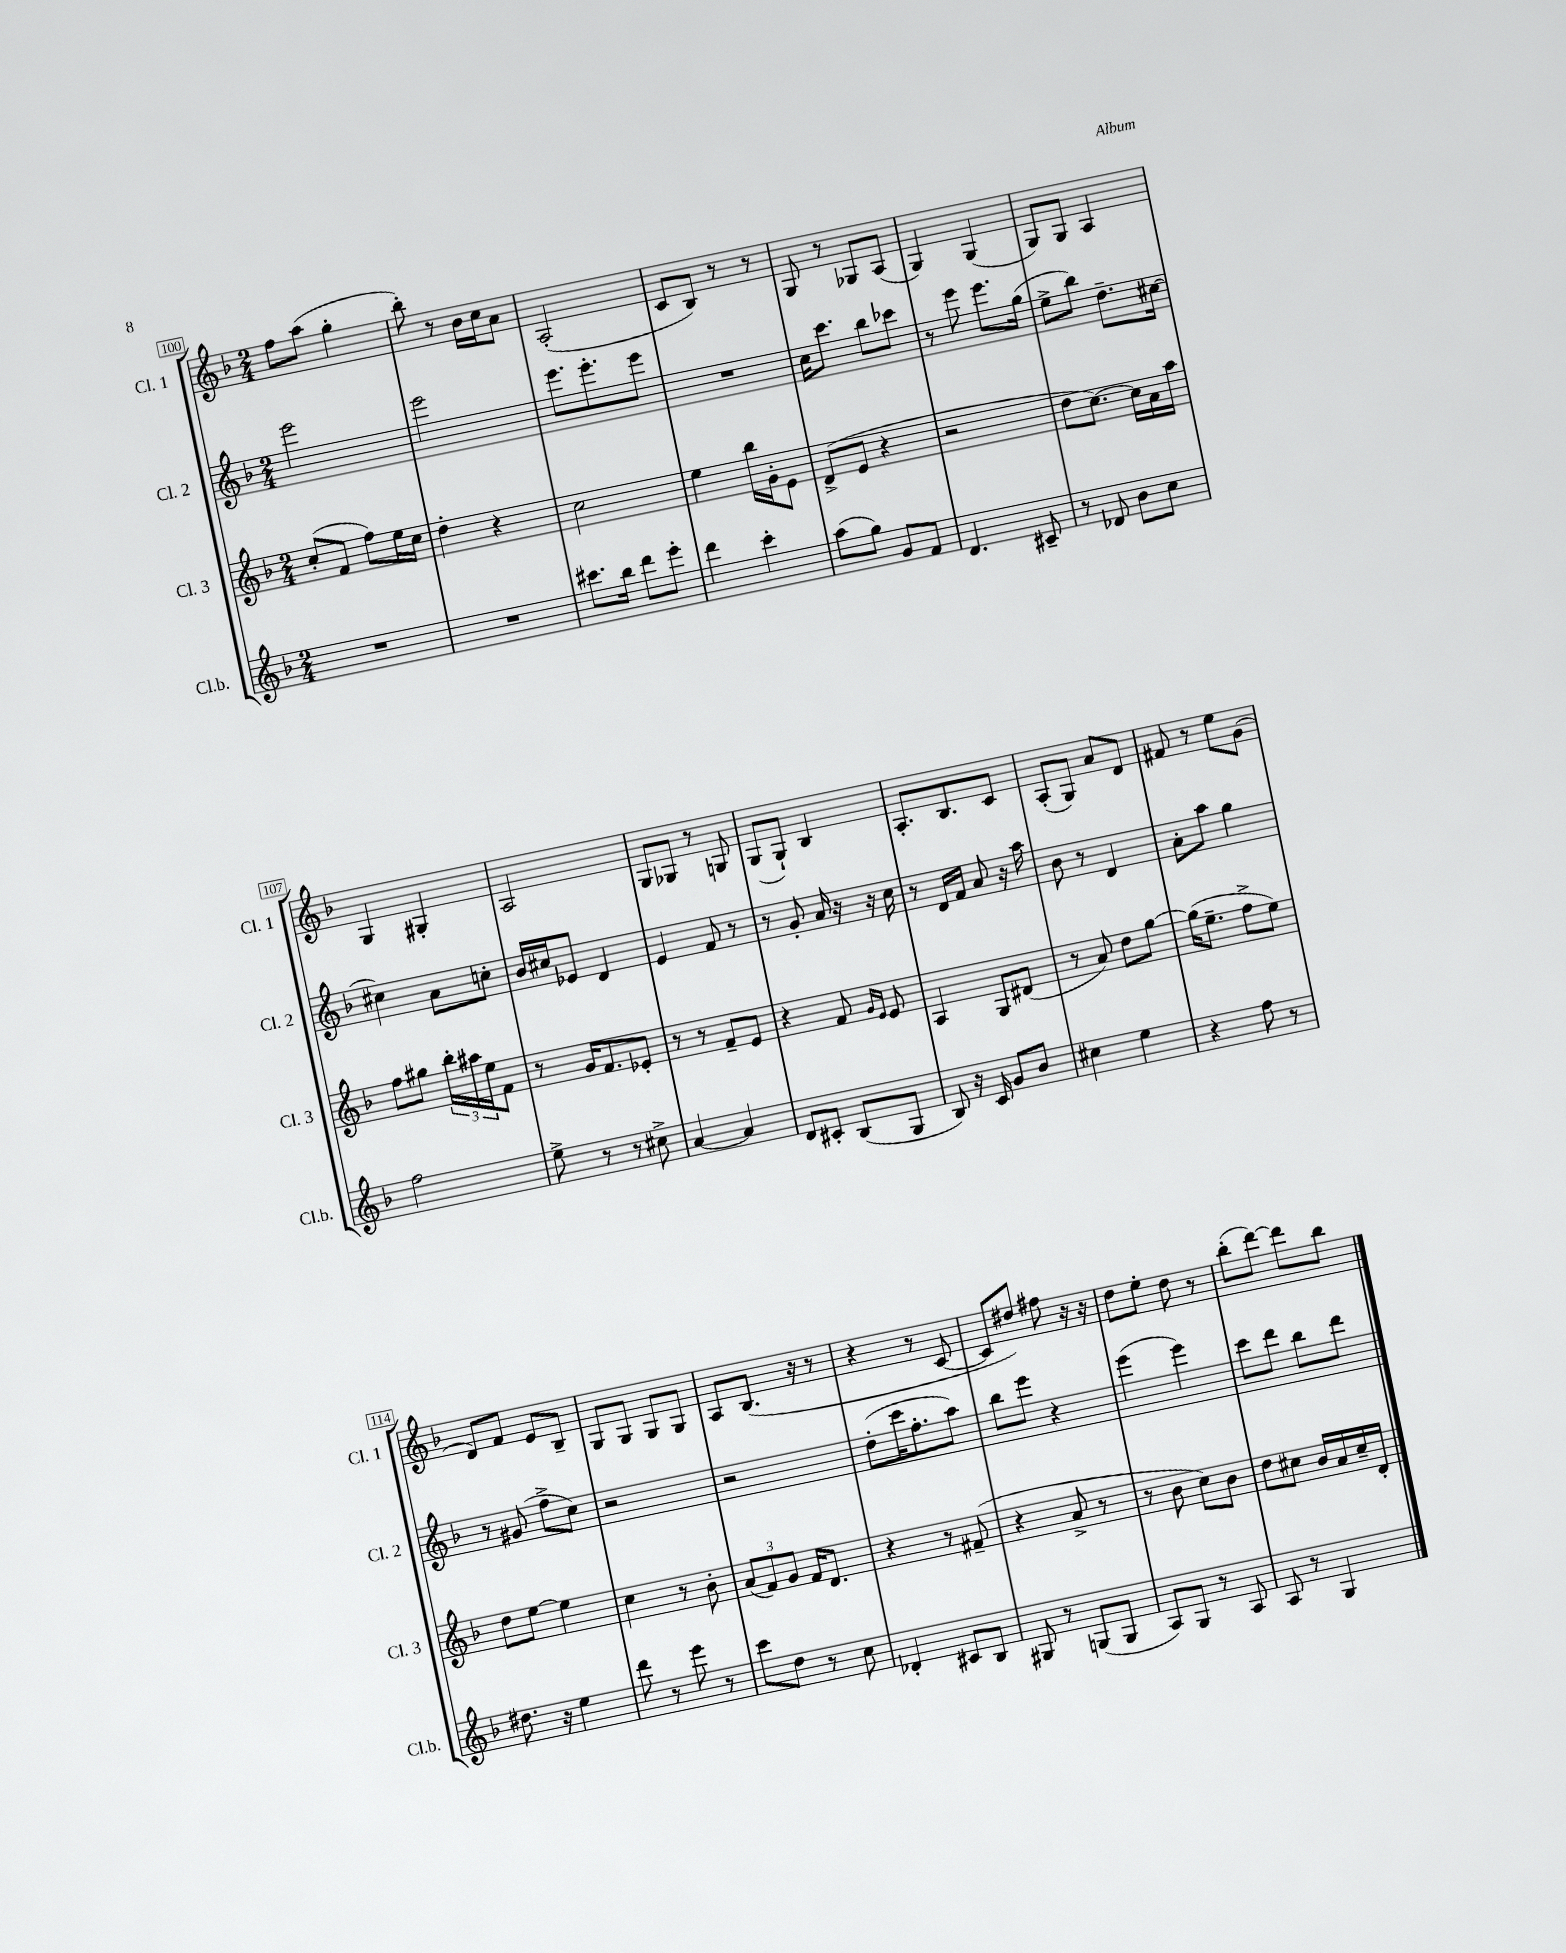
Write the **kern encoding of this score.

**kern	**kern	**kern	**kern
*staff4	*staff3	*staff2	*staff1
*clefG2	*clefG2	*clefG2	*clefG2
*k[b-]	*k[b-]	*k[b-]	*k[b-]
*M2/4	*M2/4	*M2/4	*M2/4
2r	(8cc'	2eee	8ff
.	8f	.	(8aa
.	8ff)	.	4gg'
.	16ee	.	.
.	16cc	.	.
=	=	=	=
2r	4dd'	2eee	8bb-')
.	.	.	8r
.	4r	.	16b-
.	.	.	16cc
.	.	.	8a
=	=	=	=
8.ccc#	2cc	8.eee	(2A'
16bb-	.	8.eee'	.
8ddd	.	.	.
8eee'	.	8eee	.
=	=	=	=
4ddd	4ee	2r	8c
.	.	.	8B-)
4ccc'	16bb-	.	8r
.	16g'	.	.
.	8e	.	8r
=	=	=	=
(8aa	(8d^	16cc	8G
.	.	8.ccc	.
8gg)	8e	.	8r
8g	4r	8bb-	8G-
8f	.	8ccc-	(8A
=	=	=	=
4.d	2r	8r	4G)
.	.	8eee	.
.	.	8.eee	(4G
8c#~	.	.	.
.	.	(16gg	.
=	=	=	=
8r	8dd	8ee^	8G)
8d-	[8.cc)	8bb-)	8G
8b-	.	8.dd~	4A
.	16cc]	.	.
8cc	16a	.	.
.	16aa	[16cc#	.
=	=	=	=
2ff	8ff	4cc#]	4G
.	8gg#	.	.
.	24bb-'	8a	4G#'
.	24aa#	.	.
.	24ee	.	.
.	8f	8cc'	.
=	=	=	=
8ee^	8r	16b-	2A
.	.	16cc#	.
8r	16g	8e-	.
.	8.f	.	.
8r	.	4d	.
8cc#^	8e-'	.	.
=	=	=	=
[4a	8r	4e	8G
.	8r	.	8G-
4a]	8f~	8f	8r
.	8e	8r	8G
=	=	=	=
8d	4r	8r	(8G
8c#'	.	8g'	8G`)
(8B-	8f	16a	4B-
.	.	16r	.
.	16qqg	.	.
.	16qqe	.	.
8G	8e	16r	.
.	.	16cc	.
=	=	=	=
8B-)	4A	8r	8.A'
16r	.	16d	.
16c	.	16f	8.B-
8g	8G	8a	.
8b-	(8d#	16r	8c
.	.	16aa	.
=	=	=	=
4cc#	8r	8b-	(8A'
.	8a)	8r	8G)
4ee	8dd	4d	8a
.	[8gg	.	8d
=	=	=	=
4r	(16gg]	8a'	8f#
.	8.ee~	.	.
.	.	8aa	8r
8ff	8ff^	4gg	8ee
8r	8ee)	.	(8g
=	=	=	=
8.dd#	8dd	8r	8d)
.	[8ee	(8g#	8f
16r	.	.	.
4ee	4ee]	8ff^	8e
.	.	8cc)	8B-~
=	=	=	=
8ddd	4cc	2r	8G
8r	.	.	8G
8eee	8r	.	8G
8r	8b-'	.	8G
=	=	=	=
8ccc	(12a	2r	8A
.	12f)	.	.
8dd	.	.	(8.B-
.	12g	.	.
8r	16f	.	.
.	8.d	.	16r
8cc	.	.	8r
=	=	=	=
4d-'	4r	(8dd'	4r
.	.	16ccc	.
.	.	8.ff'	.
8c#	8r	.	8r
8B-	(8f#~	8aa)	[8c
=	=	=	=
8G#	4r	8bb-	8c]
8r	.	8eee	8dd#)
(8G	8a^	4r	8ff#
8G	8r	.	16r
.	.	.	16r
=	=	=	=
8A)	8r	(4eee	8dd
8G	8b-	.	8ee'
8r	8cc)	4eee)	8dd
8A	8b-	.	8r
=	=	=	=
8A	8dd	8ccc	(8bb-'
8r	8cc#	8ddd	[8ddd)
4G	16b-	8bb-	8ddd]
.	16a	.	.
.	16cc#~	8ddd	8bb-
.	16d'	.	.
==	==	==	==
*-	*-	*-	*-
